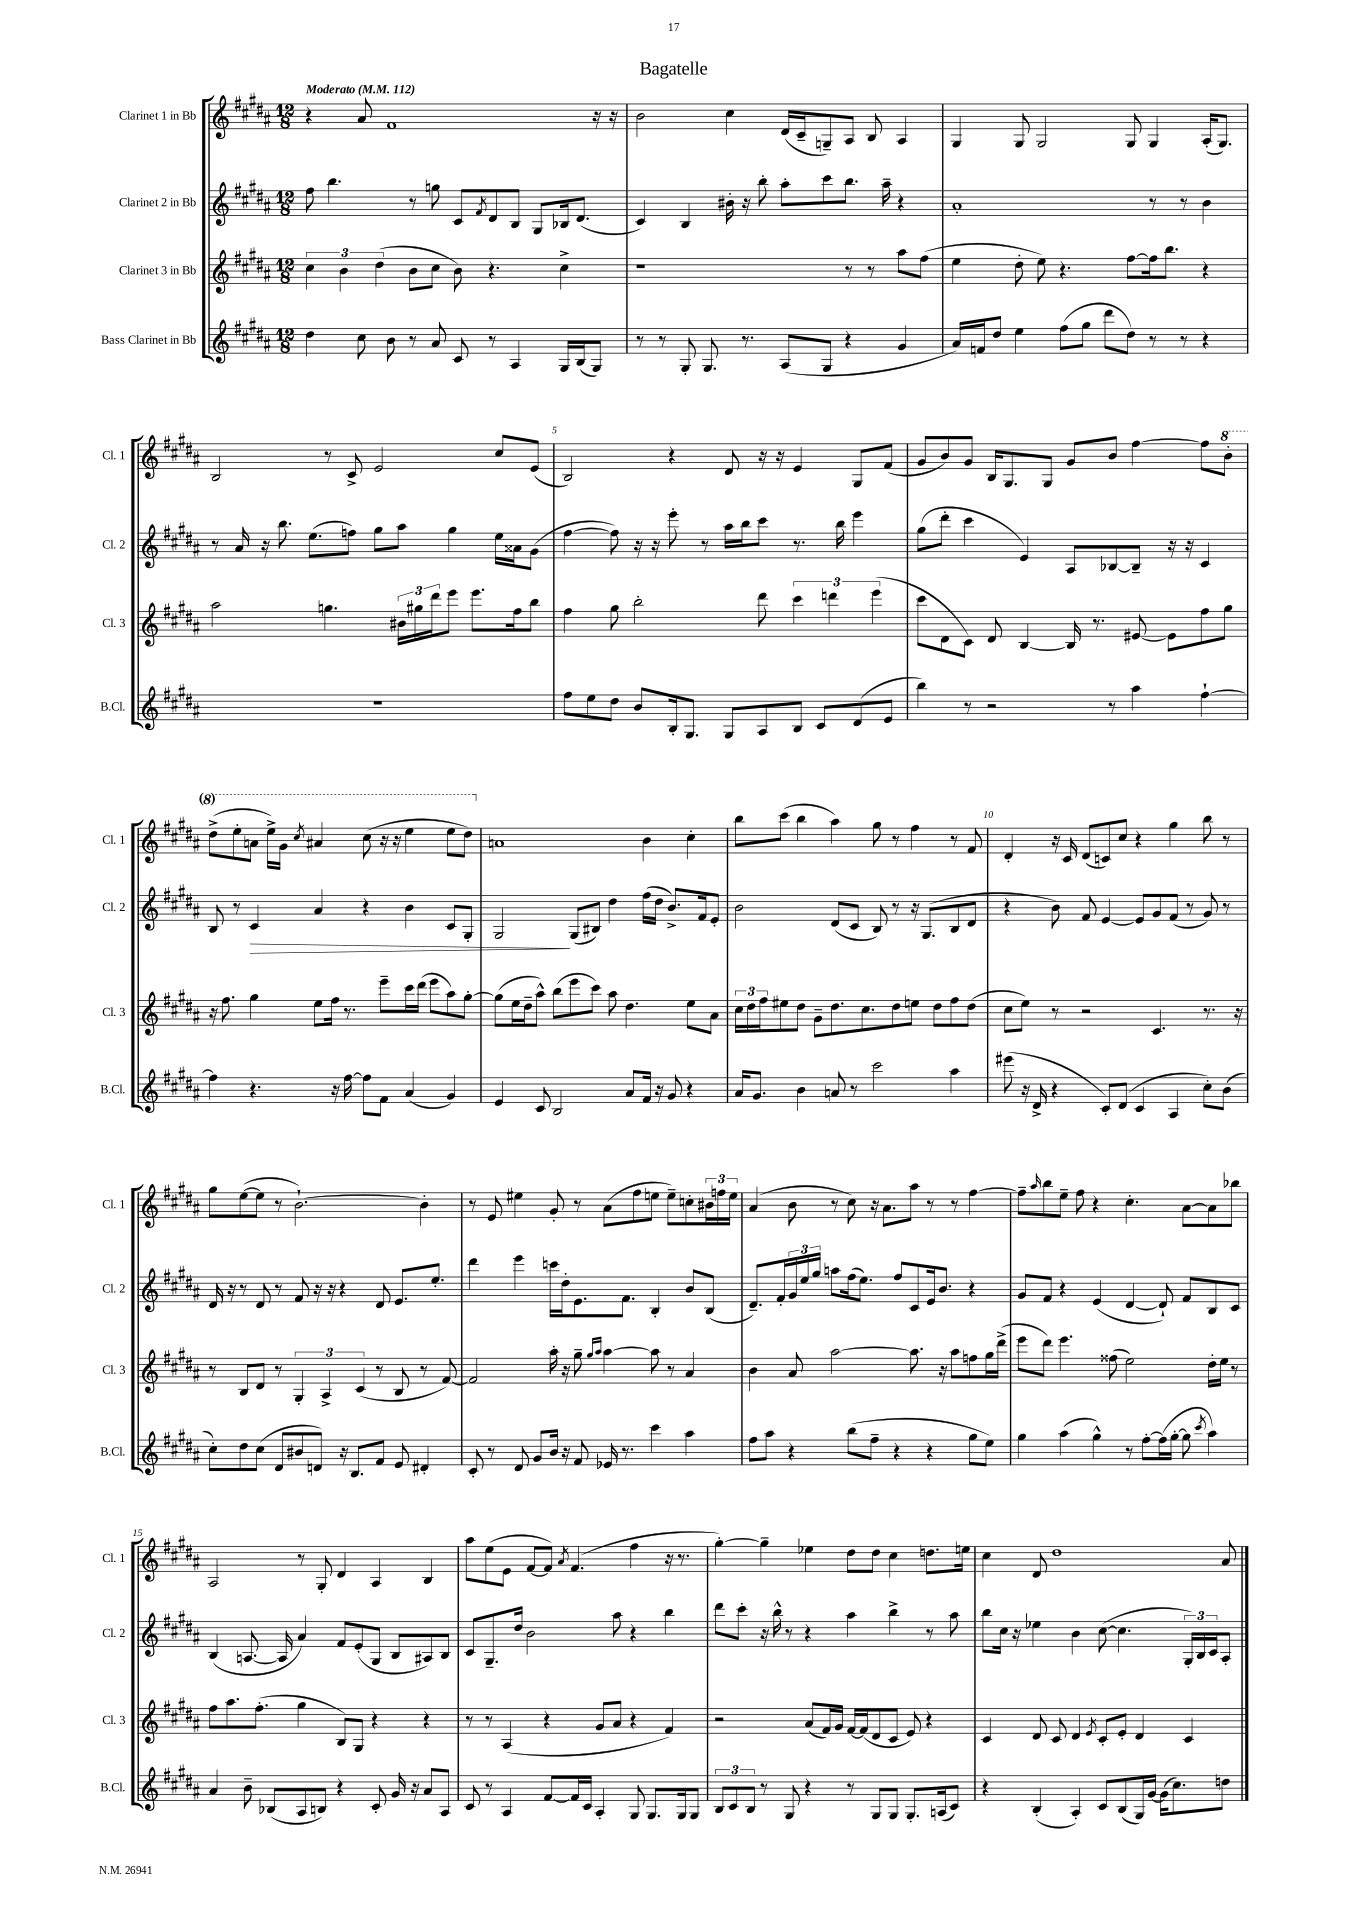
\header { title = "Bagatelle" }
<<
\new StaffGroup <<
\new Staff = "s0" \with { instrumentName = "Clarinet 1 in Bb" shortInstrumentName = "Cl. 1" } {
    \clef treble \key b \major \numericTimeSignature \time 12/8 \tempo "Moderato" 4 = 112
    r4 ais'8 fis'1 r16 r16 |
    b'2 cis''4 dis'16( cis'16-- g8--) ais8 b8 ais4 |
    gis4 gis8 gis2 gis8 gis4 ais16-.( gis8.) |
    b2 r8 cis'8-> e'2 cis''8 e'8( |
    b2) r4 dis'8 r16 r16 e'4 gis8 fis'8( |
    gis'8 b'8) gis'8 b16 gis8. gis8 gis'8 b'8 fis''4~ fis''8 \ottava #1 b''8-. |
    dis'''8->( e'''8-. a''8 e'''16->) gis''16 \acciaccatura { cis'''8 } ais''4 cis'''8( r16 r16 e'''4 e'''8 dis'''8) \ottava #0 |
    a'1 b'4 cis''4-. |
    b''8 cis'''8( b''4 ais''4) gis''8 r8 fis''4 r8 fis'8 |
    dis'4-. r16 cis'16 dis'8( c'8) cis''8 r4 gis''4 b''8 r8 |
    gis''8 e''8~( e''8 r8 b'2.~-!) b'4-. |
    r8 e'8 eis''4 gis'8-. r8 ais'8( fis''8 e''8 e''8--) c''8-. \tuplet 3/2 { bis'16 f''16 e''16 } |
    ais'4( b'8 r8 cis''8) r16 ais'8. ais''8 r8 r8 fis''4~ |
    fis''8-- \grace { ais''16 } b''8 e''8-- fis''8 r4 cis''4.-. ais'8~ ais'8 bes''8 |
    ais2 r8 gis8-. dis'4 ais4 b4 |
    ais''8 e''8( e'8 fis'8~ fis'8) \acciaccatura { ais'8 } fis'4.( fis''4 r16 r8. |
    gis''4~-.) gis''4-- ees''4 dis''8 dis''8 cis''4 d''8. e''16 |
    cis''4 dis'8 dis''1 ais'8 \bar "|." |
}
\new Staff = "s1" \with { instrumentName = "Clarinet 2 in Bb" shortInstrumentName = "Cl. 2" } {
    \clef treble \key b \major \numericTimeSignature \time 12/8
    fis''8 b''4. r8 g''8 cis'8 \acciaccatura { fis'8 } dis'8 b8 gis8 bes16 dis'8.( |
    cis'4) b4 bis'16-. r16 b''8-. ais''8-. cis'''8 b''8. ais''16-- r4 |
    ais'1-. r8 r8 b'4 |
    r8 ais'16 r16 b''8. e''8.( f''8) gis''8 ais''8 gis''4 e''16 aisis'16 gis'8( |
    fis''4~ fis''8) r16 r16 e'''8-. r8 ais''16 b''16 cis'''8 r8. b''16 e'''4 |
    gis''8( dis'''8-. cis'''4 e'4) ais8 bes8~ bes8-- r16 r16 cis'4 |
    b8 r8 cis'4\> ais'4 r4 b'4 cis'8 gis8-. |
    gis2\! gis8( bis8) dis''4 fis''16( dis''16 b'8.->) fis'16 e'8-. |
    b'2 dis'8( cis'8 b8) r8 r16 gis8.( b8 dis'8 |
    r4 b'8) fis'8 e'4~ e'8 gis'8 fis'8( r8 gis'8) r8 |
    dis'16 r16 r8 dis'8 r8 fis'8 r16 r16 r4 dis'8 e'8. e''8.-. |
    dis'''4 e'''4 c'''16 dis''16-. e'8. fis'8. b4-. b'8 b8( |
    dis'8.--) fis'16-. \tuplet 3/2 { gis'16 e''16 gis''16 } a''8 fis''16( e''8.) fis''8 cis'8 e'16 b'8. r4 |
    gis'8 fis'8 r4 e'4( dis'4~ dis'8-!) fis'8 b8 cis'8 |
    b4( a8.~ a16 ais'4) fis'8 e'8-.( gis8 b8 ais8) b8 |
    cis'8 gis8.-- dis''16 b'2 ais''8 r4 b''4 |
    dis'''8 cis'''8-. r16 b''16-^ r8 r4 ais''4 b''4-> r8 ais''8 |
    b''8 cis''16 r16 ees''4 b'4 cis''8~( cis''4. \tuplet 3/2 { gis16-.) b16 cis'16 } ais8-. \bar "|." |
}
\new Staff = "s2" \with { instrumentName = "Clarinet 3 in Bb" shortInstrumentName = "Cl. 3" } {
    \clef treble \key b \major \numericTimeSignature \time 12/8
    \tuplet 3/2 { cis''4 b'4 dis''4( } b'8 cis''8 b'8) r4. cis''4-> |
    r1 r8 r8 ais''8 fis''8( |
    e''4 dis''8-. e''8) r4. fis''8~ fis''16 b''8. r4 |
    ais''2 g''4. \tuplet 3/2 { bis'16 gis''16 dis'''16 } e'''8 e'''8. fis''16 b''8 |
    fis''4 gis''8 b''2-. dis'''8 \tuplet 3/2 { cis'''4 d'''4 e'''4( } |
    cis'''8 dis'8 cis'8) dis'8 b4~ b16 r8. eis'8~ eis'8 fis''8 gis''8 |
    r16 fis''8. gis''4 e''8 fis''16 r8. e'''8-- cis'''16 dis'''16( e'''8 ais''8) gis''8~-. |
    gis''8( e''16 dis''16-- ais''8-^) b''8( e'''8 cis'''8) ais''8 dis''4. e''8 ais'8 |
    \tuplet 3/2 { cis''16 dis''16 fis''16 } eis''8 dis''8 gis'8-- dis''8. cis''8. dis''8 e''8 dis''8 fis''8 dis''8( |
    cis''8 e''8) r8 r2 cis'4. r8. r16 |
    r8 b8 dis'8 r8 \tuplet 3/2 { gis4-. ais4-> cis'4( } r8 b8 r8 fis'8~) |
    fis'2 ais''16-. r16 gis''8-- \grace { gis''16 ais''16 } ais''4~ ais''8 r8 ais'4 |
    b'4 ais'8 ais''2~ ais''8. r16 ais''8 f''8 gis''16 dis'''16->( |
    e'''8 dis'''8) e'''4. fisis''8( e''2) dis''16-. e''16 r8 |
    fis''8 ais''8. fis''8.-.( gis''4 b8) gis8 r4 r4 |
    r8 r8 ais4( r4 gis'8 ais'8 r4 fis'4) |
    r2 ais'8( fis'16) gis'16 fis'16~ fis'16( dis'8 cis'8 e'8) r4 |
    cis'4 dis'8 cis'8 dis'4 \acciaccatura { e'8 } cis'8-. e'8-. dis'4 cis'4 \bar "|." |
}
\new Staff = "s3" \with { instrumentName = "Bass Clarinet in Bb" shortInstrumentName = "B.Cl." } {
    \clef treble \key b \major \numericTimeSignature \time 12/8
    dis''4 cis''8 b'8 r8 ais'8 cis'8 r8 ais4 gis16 b16( gis8) |
    r8 r8 gis8-. gis8. r8. ais8( gis8 r4 gis'4 |
    ais'16) f'16 dis''8 e''4 fis''8( gis''8 dis'''8 dis''8) r8 r8 r4 |
    R1. |
    fis''8 e''8 dis''8 b'8 b16-. gis8. gis8 ais8 b8 cis'8 dis'8( e'8 |
    b''4) r8 r2 r8 ais''4 fis''4~-! |
    fis''4 r4. r16 fis''16~ fis''8 fis'8 ais'4( gis'4) |
    e'4 cis'8 b2 ais'8 fis'16 r16 gis'8 r4 |
    ais'16 gis'8. b'4 a'8 r8 cis'''2 ais''4 |
    eis'''8( r16 dis'16-> r4 cis'8-.) dis'8( cis'4 ais4 cis''8-.) b'8( |
    cis''8-.) dis''8 cis''8( dis'8 bis'8 d'8) r16 b8. fis'8 e'8 dis'4-. |
    cis'8-. r8 dis'8 gis'8 b'16 r16 fis'8 ees'16 r8. cis'''4 ais''4 |
    fis''8 ais''8 r4 b''8( fis''8-- r4 r4 gis''8 e''8) |
    gis''4 ais''4( gis''4-^) r8 fis''8~-. fis''16( gis''16~-. gis''8 \acciaccatura { cis'''8 } ais''4) |
    ais'4 b'8-- bes8( ais8 b8) r4 cis'8-. gis'16 r16 ais'8 ais8 |
    cis'8 r8 ais4 fis'8~ fis'16 cis'16 ais4-. gis8 gis8. gis16 gis8 |
    \tuplet 3/2 { b8 cis'8 b8 } r8 gis8 r4 r8 gis8 gis8 gis8.-. a16( cis'8) |
    r4 b4-.( ais4-.) cis'8 b8( gis16) gis'16~ gis'16( cis''8.) d''8 \bar "|." |
}
>>
>>
\layout { \context { \Score \override BarNumber.break-visibility = ##(#f #t #t) barNumberVisibility = #(every-nth-bar-number-visible 5) } }
